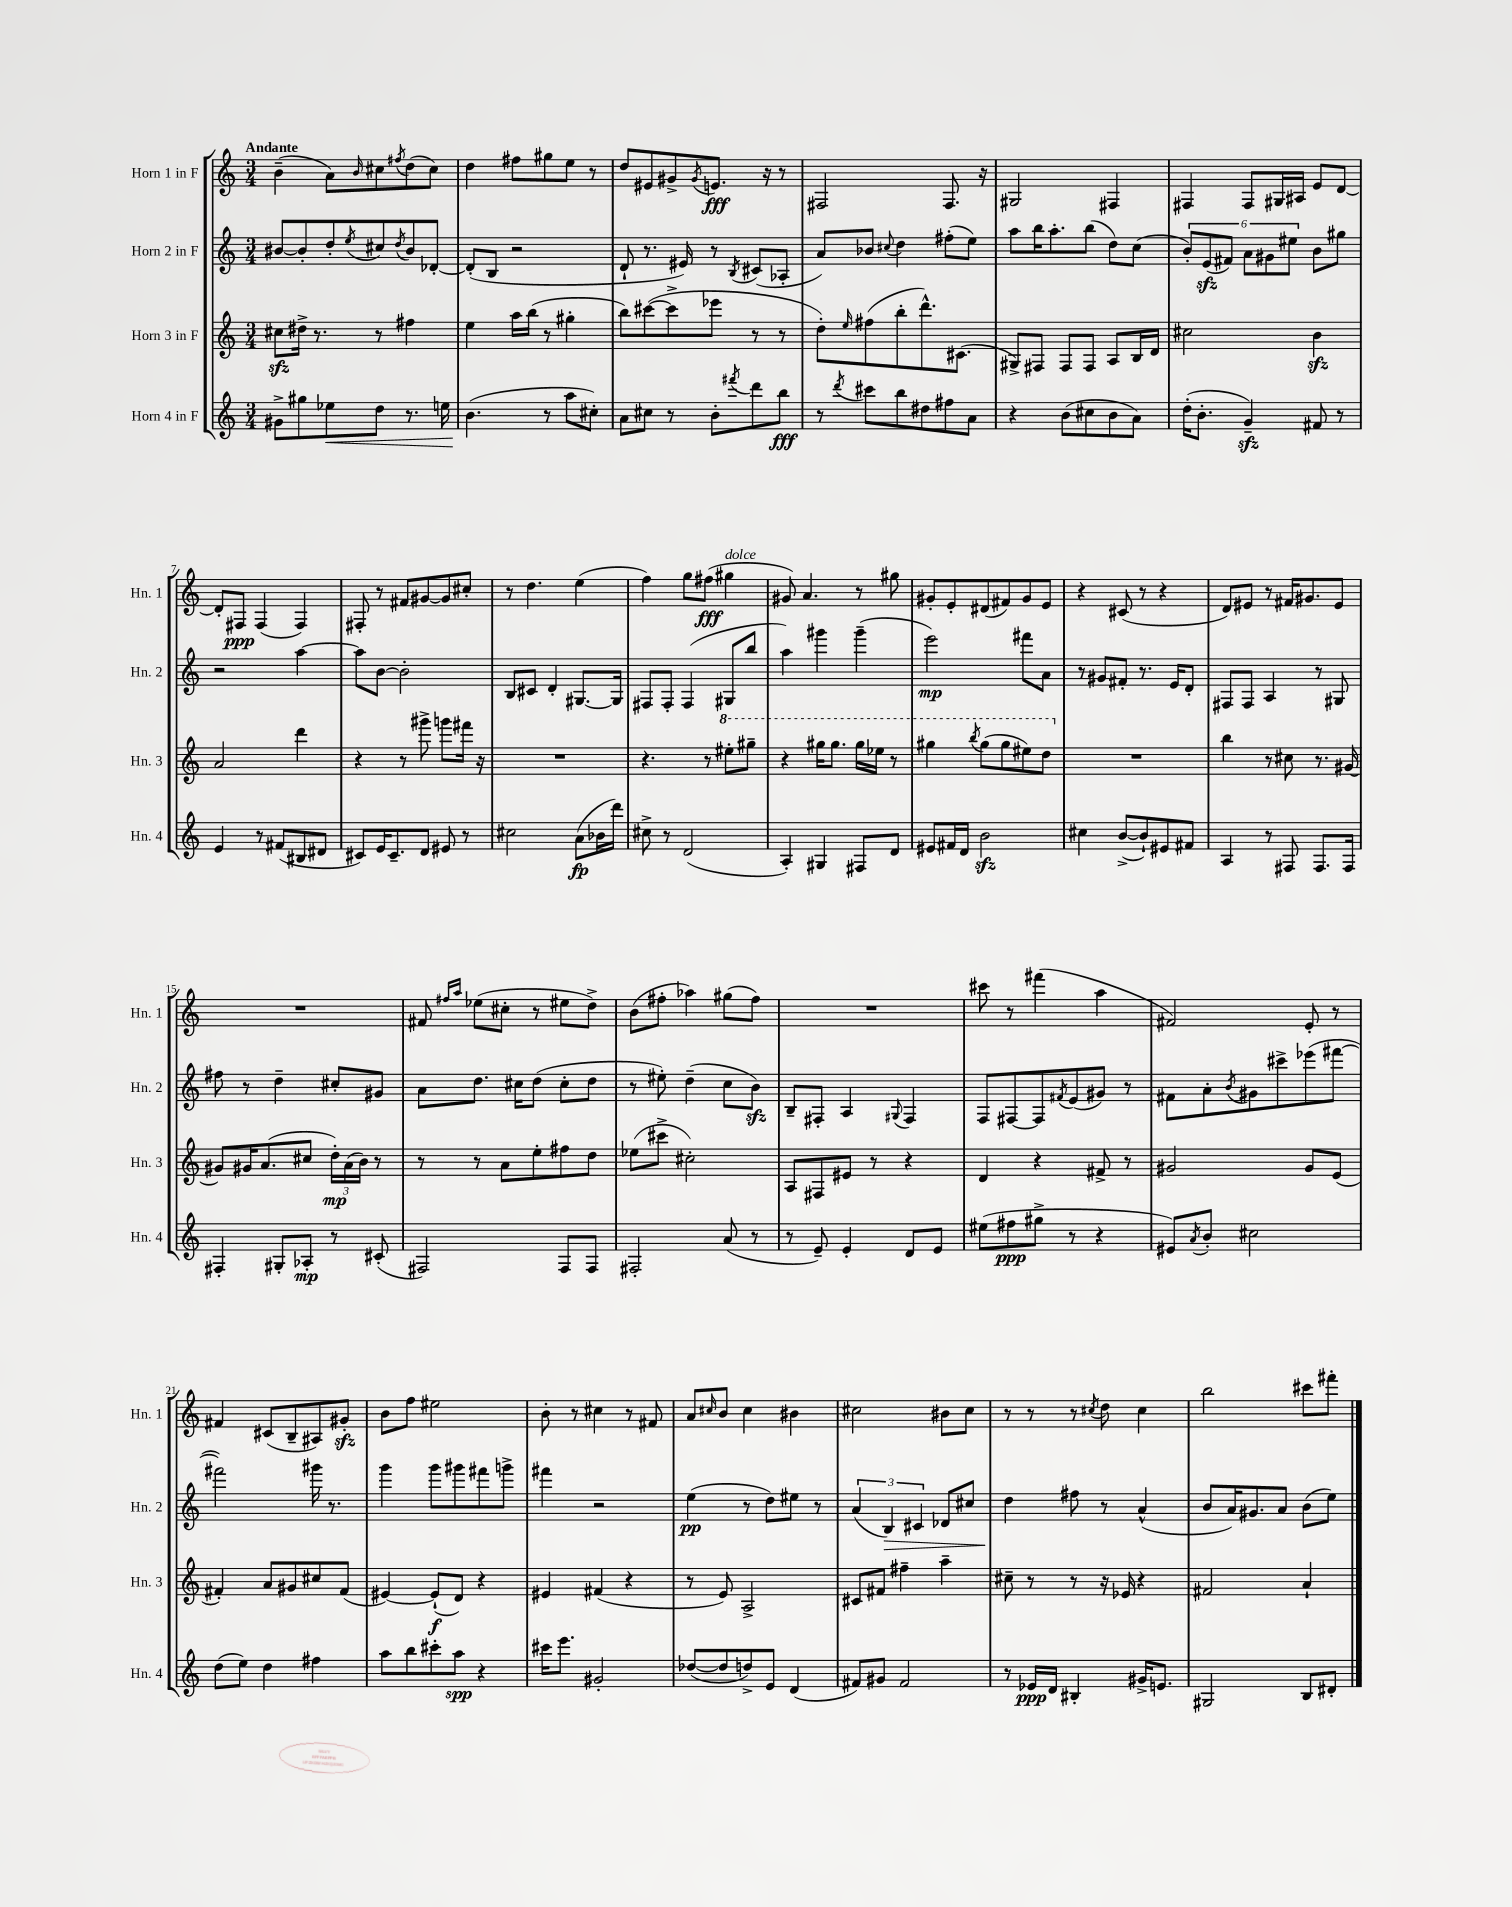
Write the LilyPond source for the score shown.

<<
\new StaffGroup <<
\new Staff = "s0" \with { instrumentName = "Horn 1 in F" shortInstrumentName = "Hn. 1" } {
    \clef treble \key c \major \numericTimeSignature \time 3/4 \tempo "Andante"
    b'4--( a'8) \grace { b'16 } cis''8 \acciaccatura { fis''8 } d''8( cis''8) |
    d''4 fis''8 gis''8 e''8 r8 |
    d''8 eis'8 gis'8-> \acciaccatura { gis'8 } e'8.\fff r16 r8 |
    fis2 fis8. r16 |
    gis2 fis4 |
    fis4 fis8 gis16 ais16 e'8 d'8~ |
    d'8-. fis8\ppp fis4( fis4) |
    fis8-. r8 fis'8 gis'8~ gis'8 cis''8-. |
    r8 d''4. e''4( |
    f''4) g''8 fis''8\fff( gis''4^\markup { \italic "dolce" } |
    gis'8) a'4. r8 gis''8 |
    gis'8-. e'8-. dis'8( fis'8) gis'8 e'8 |
    r4 cis'8( r8 r4 |
    d'8) eis'8 r8 fis'16 gis'8. eis'8 |
    R2. |
    fis'8 \grace { fis''16 a''16 } ees''8( cis''8-. r8 eis''8 d''8->) |
    b'8( fis''8-. aes''4) gis''8( fis''8) |
    R2. |
    cis'''8 r8 fis'''4( a''4 |
    fis'2) e'8-. r8 |
    fis'4 cis'8( b8-- ais8) gis'8-.\sfz |
    b'8 f''8 eis''2 |
    b'8-. r8 cis''4 r8 fis'8 |
    a'8 \grace { cis''16 } b'8 cis''4 bis'4 |
    cis''2 bis'8 cis''8 |
    r8 r8 r8 \acciaccatura { cis''8 } d''8 cis''4 |
    b''2 cis'''8 fis'''8-. \bar "|." |
}
\new Staff = "s1" \with { instrumentName = "Horn 2 in F" shortInstrumentName = "Hn. 2" } {
    \clef treble \key c \major \numericTimeSignature \time 3/4
    bis'8~ bis'8-. d''8-. \acciaccatura { e''8 } cis''8 \acciaccatura { d''8 } bis'8 des'8~-. |
    des'8-.( b8 r2 |
    d'8-! r8. eis'16) r8 \acciaccatura { b8 } cis'8( aes8-. |
    a'8) bes'8 \appoggiatura { cis''8 } d''4 fis''8-.( e''8) |
    a''8 b''16 a''8.-. b''8( d''8) c''8( |
    \tuplet 6/4 { b'8-.) e'8\sfz( fis'8) a'8 gis'8 eis''8 } b'8 gis''8 |
    r2 a''4~ |
    a''8 b'8~ b'2-. |
    b8 cis'8 d'4-. gis8.~ gis16 |
    fis8 fis8-. fis4( gis8 b''8 |
    a''4) gis'''4 gis'''4--( |
    e'''2\mp) fis'''8 a'8 |
    r8 gis'8 fis'8-. r8. e'16 d'8-. |
    fis8 fis8 a4 r8 gis8 |
    fis''8 r8 d''4-- cis''8-. gis'8 |
    a'8 d''8. cis''16 d''8( cis''8-. d''8 |
    r8 eis''8-.) d''4--( c''8 b'8\sfz) |
    b8-- fis8-. a4 \appoggiatura { gis8 } fis4 |
    f8 fis8~ fis8 \acciaccatura { fis'8 } e'8( gis'8) r8 |
    fis'8 a'8-. \acciaccatura { b'8 } gis'8 cis'''8-> ees'''8( fis'''8~ |
    fis'''2) gis'''16 r8. |
    g'''4 g'''8 gis'''8 fis'''8 g'''8-> |
    fis'''4 r2 |
    e''4\pp( r8 d''8) eis''8 r8 |
    \tuplet 3/2 { a'4( b4\>) cis'4 } des'8 cis''8 |
    d''4\! fis''8 r8 a'4-^( |
    b'8 a'16) gis'8. a'8 b'8( e''8) \bar "|." |
}
\new Staff = "s2" \with { instrumentName = "Horn 3 in F" shortInstrumentName = "Hn. 3" } {
    \clef treble \key c \major \numericTimeSignature \time 3/4
    cis''8\sfz dis''16-> r8. r8 fis''4 |
    e''4 a''16 b''16( r8 gis''4-. |
    b''8) cis'''8~( cis'''8-> ees'''8 r8 r8 |
    d''8-.) \grace { e''16 } fis''8( b''8-. d'''8.-^) cis'8.( |
    gis8->) fis8 fis8 fis8 a8 b16 d'16 |
    cis''2 b'4\sfz |
    a'2 d'''4 |
    r4 r8 gis'''8-> g'''8 fis'''16 r16 |
    R2. |
    r4. r8 \ottava #1 eis'''8-. gis'''8-- |
    r4 gis'''16 gis'''8. gis'''16 ees'''16 r8 |
    gis'''4 \acciaccatura { b'''8 } gis'''8( gis'''8 eis'''8) d'''8 \ottava #0 |
    R2. |
    b''4 r8 cis''8 r8. gis'16~ |
    gis'8 gis'16 a'8.( cis''8 \tuplet 3/2 { d''16-.\mp) a'16( b'16) } r8 |
    r8 r8 a'8 e''8-. fis''8 d''8 |
    ees''8( cis'''8-> cis''2-.) |
    a8 fis8 eis'8 r8 r4 |
    d'4 r4 fis'8-> r8 |
    gis'2 gis'8 e'8( |
    fis'4-.) a'8 gis'8 cis''8 fis'8( |
    eis'4~) eis'8-!\f( d'8) r4 |
    eis'4 fis'4( r4 |
    r8 e'8) a2-> |
    cis'8 fis'8 fis''4-- a''4-- |
    cis''8-- r8 r8 r16 ees'16 r4 |
    fis'2 a'4-! \bar "|." |
}
\new Staff = "s3" \with { instrumentName = "Horn 4 in F" shortInstrumentName = "Hn. 4" } {
    \clef treble \key c \major \numericTimeSignature \time 3/4
    gis'8-> gis''8 ees''8\< d''8 r8. e''16 |
    b'4.\!( r8 a''8 cis''8-.) |
    a'8 cis''8 r8 b'8-. \acciaccatura { fis'''8 } d'''8 b''8\fff |
    r8 \acciaccatura { d'''8 } cis'''8 b''8 dis''8 fis''8 a'8 |
    r4 b'8( cis''8 b'8 a'8) |
    d''16-.( b'8.-. g'4--\sfz) fis'8 r8 |
    e'4 r8 fis'8( bis8 dis'8 |
    cis'8) e'16 cis'8.-- d'8 eis'8 r8 |
    cis''2 a'8\fp( bes'16 d'''16) |
    cis''8-> r8 d'2( |
    a4-.) gis4 fis8 d'8 |
    eis'8 fis'16 d'16 b'2\sfz |
    cis''4 b'8~->( b'8-!) eis'8 fis'8 |
    a4 r8 fis8 fis8. fis16 |
    fis4-. gis8-. aes8-.\mp r8 cis'8-.( |
    fis2) fis8 fis8 |
    fis2-. a'8( r8 |
    r8 e'8--) e'4-. d'8 e'8 |
    eis''8( fis''8\ppp gis''8-> r8 r4 |
    eis'8) \acciaccatura { a'8 } b'8-. cis''2 |
    d''8( e''8) d''4 fis''4 |
    a''8 b''8 cis'''8-. a''8\spp r4 |
    cis'''16 e'''8. gis'2-. |
    des''8~( des''8 d''8->) e'8 d'4( |
    fis'8) gis'8 fis'2 |
    r8 ees'16\ppp d'16 bis4-. gis'16-> e'8. |
    gis2 b8 dis'8-. \bar "|." |
}
>>
>>
